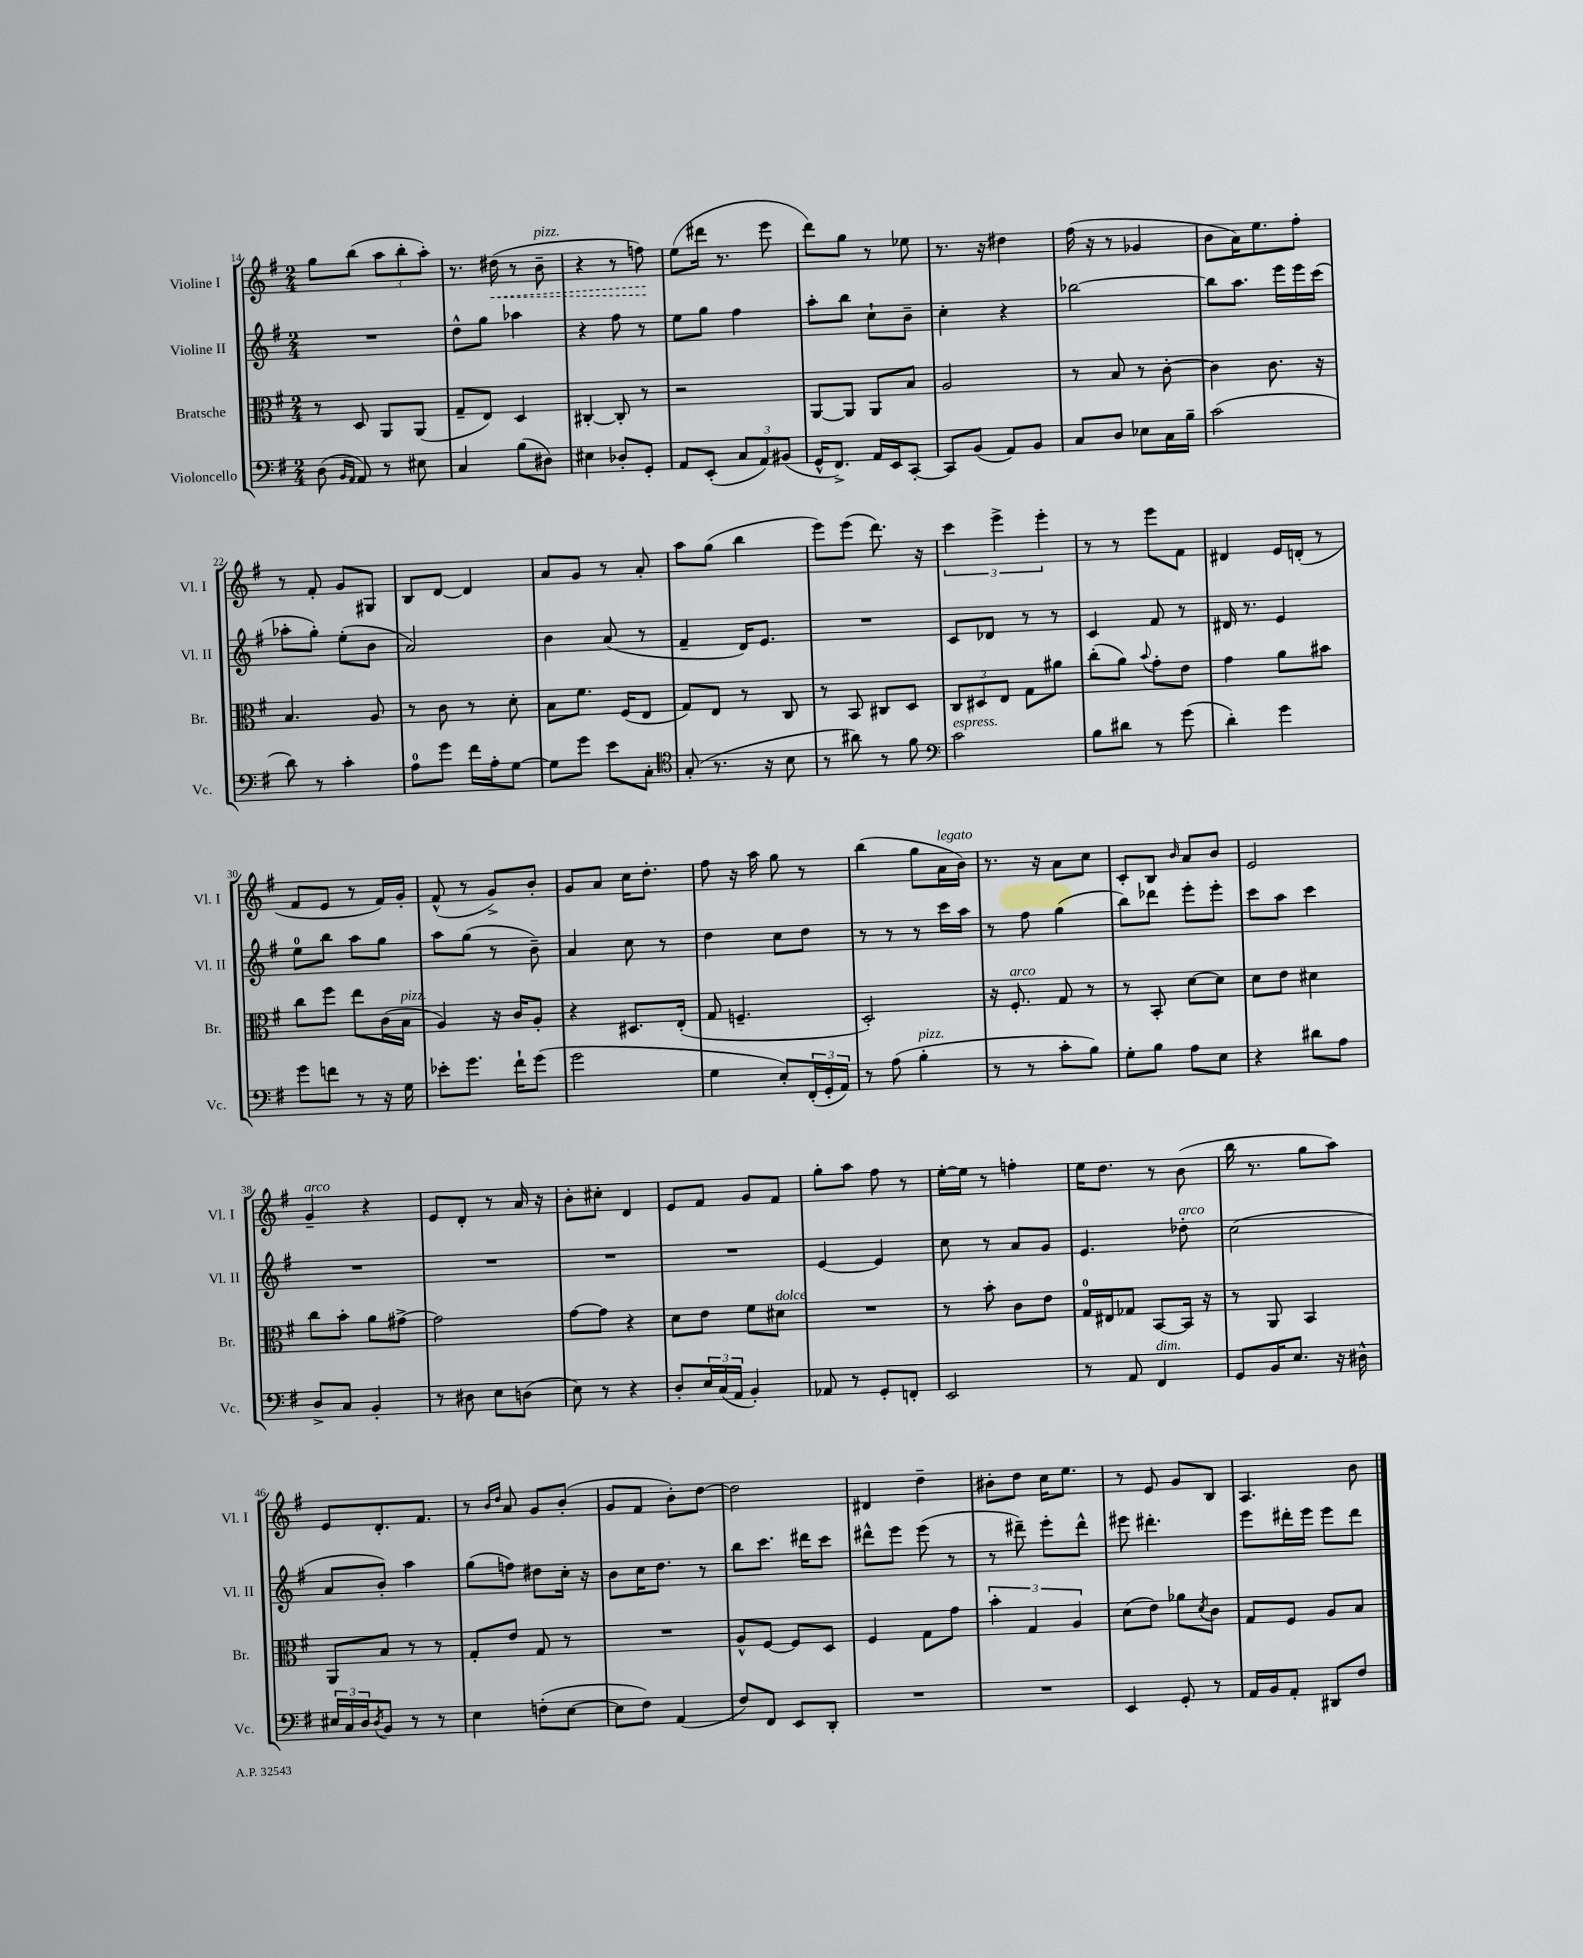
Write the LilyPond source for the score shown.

<<
\new StaffGroup <<
\new Staff = "s0" \with { instrumentName = "Violine I" shortInstrumentName = "Vl. I" } {
    \clef treble \key g \major \numericTimeSignature \time 2/4
    g''8 b''8( \tuplet 3/2 { a''8 b''8-. a''8-.) } |
    r8. \once \override Hairpin.style = #'dashed-line dis''16\<( r8 b'8--^\markup { \italic "pizz." } |
    r4 r8 f''8\!) |
    e''8( dis'''16 r8. e'''8 |
    d'''8) g''8 r8 ees''8 |
    r8. r16 dis''4 |
    fis''16( r16 r8 ges'4 |
    b'8 a'16) e''8. fis''8-. |
    r8 fis'8-. g'8 gis8 |
    b8 d'8~ d'4 |
    a'8 g'8 r8 a'8-. |
    a''8 g''8( b''4 |
    e'''8) e'''8( d'''8.) r16 |
    \tuplet 3/2 { c'''4 e'''4-> e'''4-. } |
    r8 r8 e'''8 fis'8 |
    dis'4 e'16 d'16-.( r8 |
    fis'8 e'8 r8 fis'16) g'16-. |
    fis'8-^( r8 g'8->) b'8-. |
    g'8 a'8 c''16 d''8.-. |
    fis''8 r16 a''16 g''8 r8 |
    b''4( g''8 a'16^\markup { \italic "legato" } b'16) |
    r8. r16 a'8 c''8 |
    c'8-. b8 \grace { b'16 } a'8 b'8 |
    e'2 |
    g'4--^\markup { \italic "arco" } r4 |
    e'8 d'8-. r8 a'16 r16 |
    b'8-. cis''8-. d'4 |
    e'8 fis'8 g'8 fis'8 |
    g''8-. a''8 fis''8 r8 |
    e''16~-. e''16 r8 f''4-. |
    e''16 d''8. r8 b'8( |
    b''16 r8. g''8 a''8) |
    e'8 d'8.-. fis'8. |
    r8 \grace { b'16 d''16 } a'8 g'8 b'8-.( |
    g'8 fis'8 b'8-.) d''8~ |
    d''2 |
    dis'4 d''4-- |
    bis'8-. d''8 c''16 e''8. |
    r8 e'8 g'8 b8 |
    a4. b'8 \bar "|." |
}
\new Staff = "s1" \with { instrumentName = "Violine II" shortInstrumentName = "Vl. II" } {
    \clef treble \key g \major \numericTimeSignature \time 2/4
    R2 |
    d''8-^ g''8 aes''4 |
    r4 fis''8 r8 |
    e''8 g''8 fis''4 |
    a''8-. b''8 c''8-! b'8-- |
    c''4-. r4 |
    bes''2~ |
    bes''8 a''8. e'''16 e'''16 c'''16( |
    aes''8-. g''8-.) e''8-.( b'8 |
    a'2) |
    b'4 a'8( r8 |
    fis'4-- d'16) e'8. |
    R2 |
    c'8 des'8 r8 r8 |
    c'4 fis'8 r8 |
    dis'16 r8. e'4 |
    e''8-0 b''8 a''8 g''8 |
    a''8 g''8( r8 b'8--) |
    a'4 c''8 r8 |
    d''4 c''8 d''8 |
    r8 r8 r8 c'''16 a''16 |
    r8 fis''8 g''4( |
    b''8) des'''8 e'''8-. e'''8-. |
    c'''8 a''8 c'''4 |
    R2 |
    R2 |
    R2 |
    R2 |
    e'4~ e'4 |
    c''8 r8 a'8 g'8 |
    e'4. des''8-.^\markup { \italic "arco" } |
    c''2( |
    a'8 b'8-.) a''4 |
    g''8( f''8) dis''8 c''16-. r16 |
    b'8 c''16 d''8. r8 |
    b''8 c'''8. dis'''16 c'''8 |
    dis'''8-^ e'''8 e'''8( r8 |
    r8 dis'''8--) e'''8-. dis'''8-^ |
    eis'''8 dis'''4.-. |
    e'''8 dis'''16-. e'''16 e'''8 dis'''8 \bar "|." |
}
\new Staff = "s2" \with { instrumentName = "Bratsche" shortInstrumentName = "Br." } {
    \clef alto \key g \major \numericTimeSignature \time 2/4
    r8 d8 a,8 a,8( |
    g8-- e8) d4 |
    cis4~-. cis8-. r8 |
    r2 |
    a,8~ a,8 a,8 b8 |
    a2 |
    r8 b8 r8 c'8~-. |
    c'4 c'8. r16 |
    b4. a8 |
    r8 c'8 r8 d'8-. |
    b8 fis'8. fis16( e8 |
    g8) e8 r8 c8 |
    r8 b,8 cis8 d8 |
    \tuplet 3/2 { c8 dis8 e8 } g8 ais'8 |
    c''8-.( a'8) \appoggiatura { b'8 } g'8-. e'8 |
    g'4 a'8 bis'8 |
    c''8 fis''8 e''8 c'16( b16^\markup { \italic "pizz." } |
    a4) r16 c'16 a8-. |
    r4 dis8. e16-.( |
    g8 f4.-- |
    d2-.) |
    r16 fis8.-.^\markup { \italic "arco" } g8 r8 |
    r8 b,8-. d'8~ d'8 |
    d'8 e'8 dis'4 |
    c''8 b'8-. a'8 gis'8~-> |
    gis'2 |
    g'8~ g'8 r4 |
    d'8 e'8 fis'8 dis'8^\markup { \italic "dolce" } |
    R2 |
    r8 b'8-. c'8 e'8 |
    g16-0 eis16 ges8 b,8~ b,16 r16 |
    r8 a,8 b,4 |
    a,8 b8 r8 r8 |
    g8-. e'8 g8 r8 |
    R2 |
    a8-^ fis8~ fis8 d8 |
    fis4 g8 g'8 |
    \tuplet 3/2 { b'4-. g4 a4 } |
    d'8( e'8) aes'8 \acciaccatura { d'8 } c'8 |
    g8 fis8 a8 b8 \bar "|." |
}
\new Staff = "s3" \with { instrumentName = "Violoncello" shortInstrumentName = "Vc." } {
    \clef bass \key g \major \numericTimeSignature \time 2/4
    d8( \grace { b,16 a,16 } a,8) r8 eis8 |
    c4 b8( dis8) |
    eis4 des8-. g,8-. |
    a,8 e,8-.( \tuplet 3/2 { c8 a,8) bis,8( } |
    g,16-^ fis,8.->) a,16 e,16 c,8~-. |
    c,8 b,8( a,8) b,8 |
    c8 d8 ees8 c16 b16-- |
    c'2( |
    d'8) r8 c'4-. |
    a8-0 g'8 fis'16 a16-. g8~ |
    g8 g'8 e'8 c8-. |
    \clef tenor g8-.( r8. r16 b8 |
    r8 ais'8) r8 fis'8 |
    \clef bass c'2^\markup { \italic "espress." } |
    b8 dis'8 r8 g'8( |
    d'4-.) g'4 |
    g'8 f'8 r8 r16 g16 |
    ees'8-. g'8. fis'16-! g'8( |
    g'2 |
    g4 e8-.) \tuplet 3/2 { fis,16-.( g,16-. a,16) } |
    r8 a8( b4-.^\markup { \italic "pizz." } |
    r8 r8 c'8-. b8) |
    g8-. b8 a8 e8 |
    r4 dis'8 a8 |
    d8-> c8 b,4-. |
    r8 dis8 e8 d8( |
    e8) r8 r4 |
    d8-. \tuplet 3/2 { e16 c16( a,16 } b,4-.) |
    aes,8 r8 g,8-. f,8-. |
    e,2 |
    r8 a,8 fis,4^\markup { \italic "dim." } |
    g,8 b,16 e8. r16 dis16-^ |
    \tuplet 3/2 { eis16 c16 d16 } \acciaccatura { d8 } b,8 r8 r8 |
    e4 f8-.( e8~ |
    e8 fis8) a,4( |
    fis8) fis,8 e,8 d,8-. |
    R2 |
    R2 |
    e,4 g,8-. r8 |
    a,16 b,16 a,8-. dis,8 fis8 \bar "|." |
}
>>
>>
\layout { \context { \Score currentBarNumber = #14 } }
